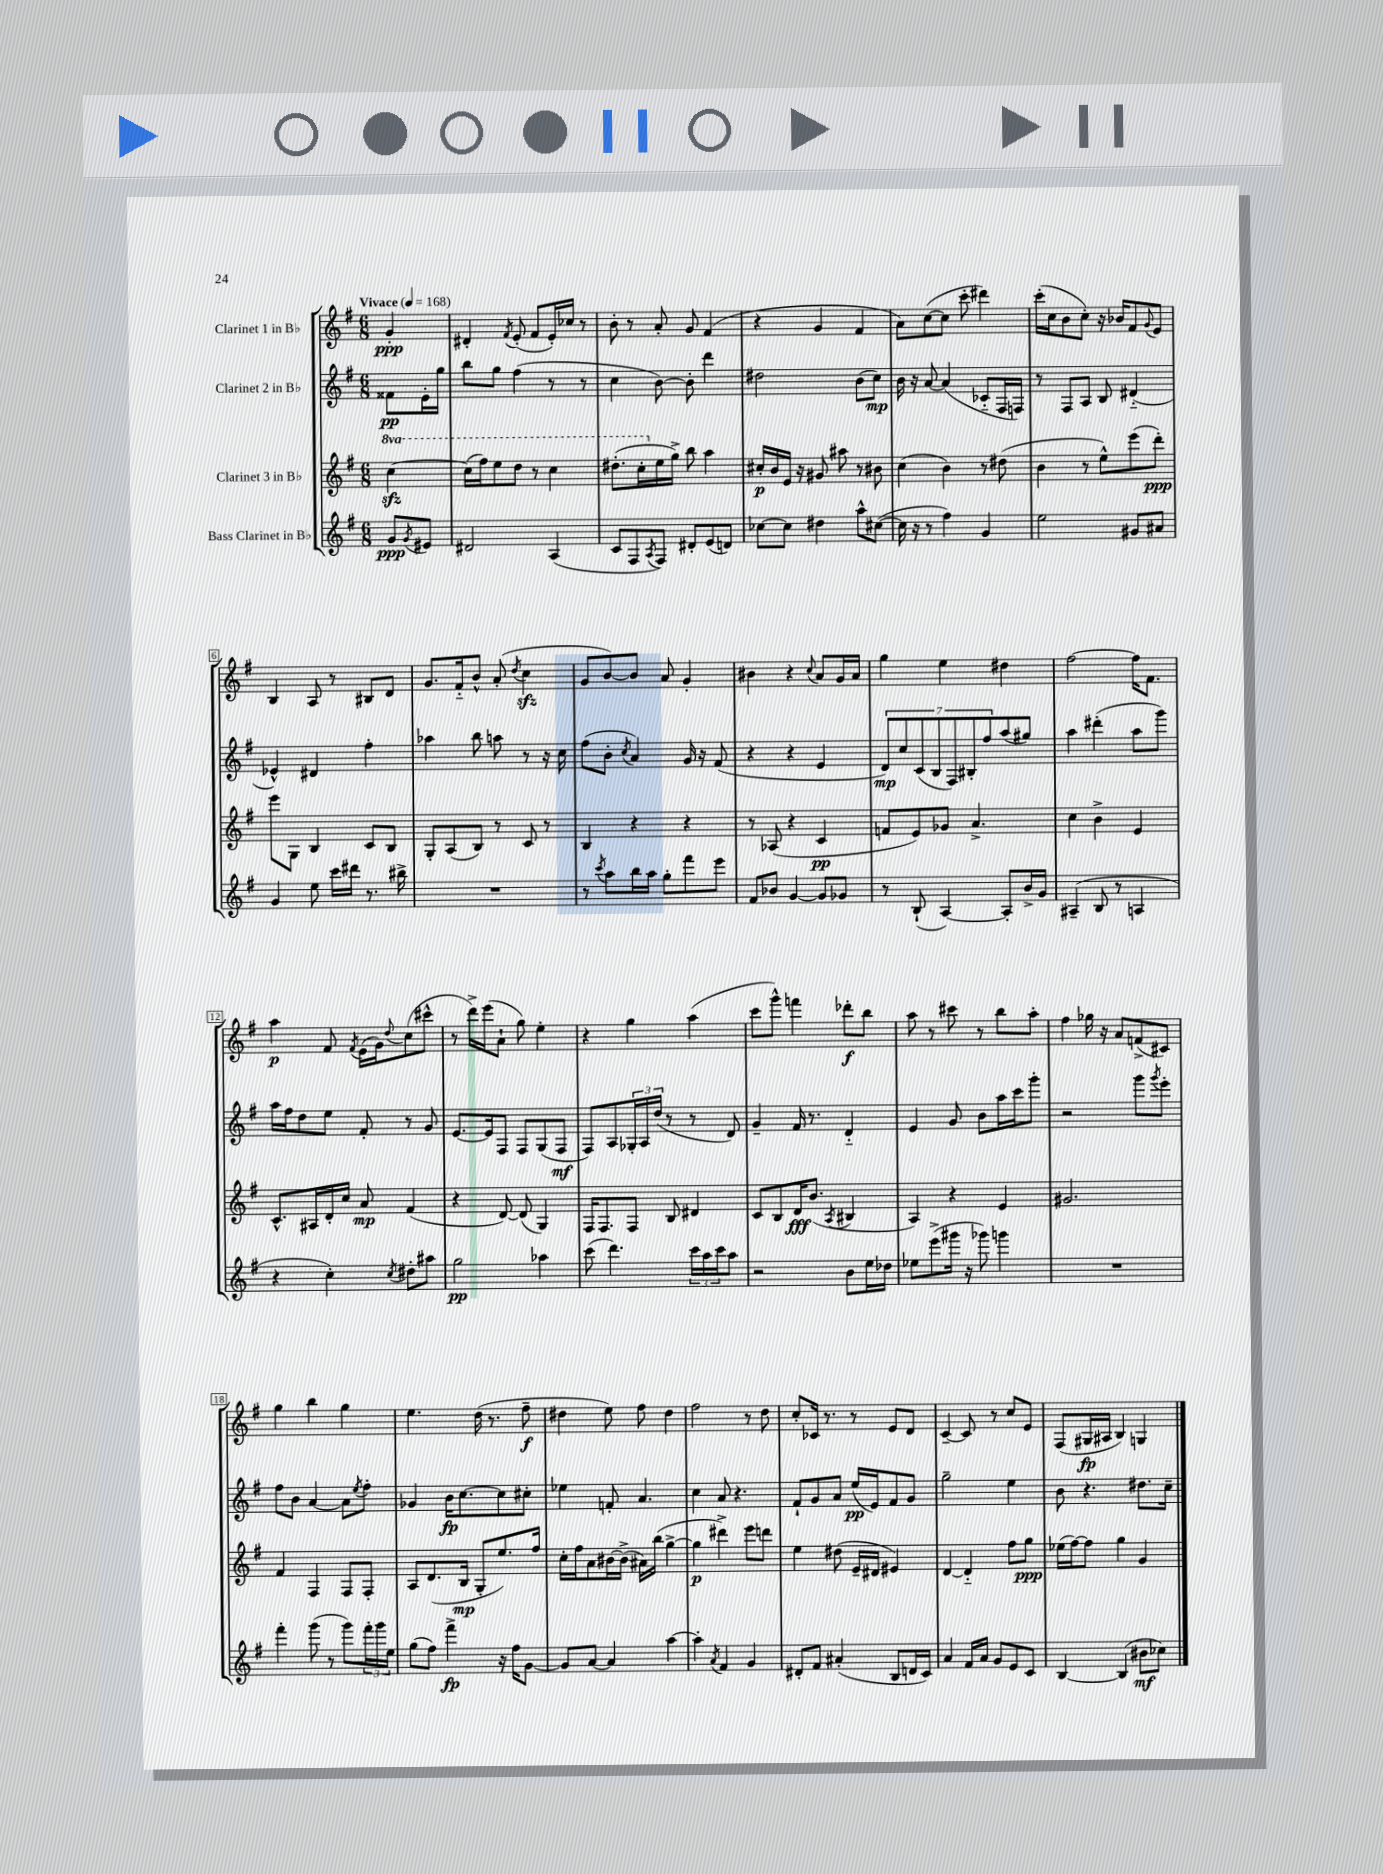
<<
\new StaffGroup <<
\new Staff = "s0" \with { instrumentName = "Clarinet 1 in Bb" } {
    \clef treble \key g \major \numericTimeSignature \time 6/8 \partial 4 \tempo "Vivace" 4 = 168
    g'4-.\ppp |
    dis'4-. \acciaccatura { fis'8 } e'8-.( fis'8 e'16-.) ces''16 r8 |
    b'8-. r8 a'8-. g'8 fis'4( |
    r4 g'4 fis'4 |
    a'8) c''8~( c''8 c'''8-. dis'''4) |
    c'''16-.( c''16 b'8 c''8-.) r16 bes'16 fis'8 \appoggiatura { g'8 } e'8 |
    b4 a8 r8 bis8 d'8 |
    g'8. fis'16-_ b'8-^ a'8-.( \acciaccatura { d''8 } c''4\sfz |
    g'8 b'8~) b'8 a'8 g'4-. |
    bis'4 r4 \appoggiatura { c''8 } a'8 g'16 a'16 |
    g''4 e''4 dis''4 |
    fis''2~ fis''16 fis'8. |
    a''4\p fis'8 \acciaccatura { fis'8 } e'16( g'16) \appoggiatura { d''8 } c''8( cis'''8-^ |
    r8 d'''16->) e'''16( a'8-! g''8) e''4-. |
    r4 g''4 a''4( |
    c'''8 g'''8-^) f'''4 des'''8-.\f b''8 |
    a''8 r8 cis'''8 r8 b''8 a''8-. |
    fis''4 ges''16 r16 a'8 f'8->( cis'8) |
    g''4 b''4 g''4 |
    e''4. d''16( r8. fis''8--\f |
    dis''4 e''8) fis''8 dis''4 |
    fis''2 r8 d''8 |
    c''8-. ces'16 r8. r8 e'8 d'8 |
    c'4~-- c'8 r8 c''8 e'8 |
    fis8( gis16\fp ais16 b4) g4 \bar "|." |
}
\new Staff = "s1" \with { instrumentName = "Clarinet 2 in Bb" } {
    \clef treble \key g \major \numericTimeSignature \time 6/8 \partial 4
    fisis'8\pp e'16-. g''16 |
    b''8 g''8 fis''4( r8 r8 |
    c''4 b'8~) b'8-. d'''4 |
    dis''2 b'8( c''8\mp) |
    b'16 r16 a'8~ a'4( ces'8-_ fis16 f16) |
    r8 fis8 a8 b8 dis'4-_( |
    ees'4-^) dis'4 fis''4-. |
    aes''4 b''8 a''8 r8 r16 c''16 |
    fis''8( b'8-. \acciaccatura { c''8 } a'4) g'16 r16 fis'8( |
    r4 r4 e'4 |
    \tuplet 7/4 { d'8\mp) c''8 c'8( b8 fis8) bis8-. fis''8 } a''8( gis''8) |
    a''4 dis'''4-.( a''8 g'''8) |
    a''16 fis''16 d''8 e''8 fis'8-. r8 g'8 |
    e'8.~ e'16 fis8 fis8 g8( fis8\mf |
    fis8) a8 \tuplet 3/2 { ges16-. a16 d''16( } r8 r8 d'8) |
    g'4-- fis'16 r8. d'4-_ |
    e'4 g'8 b'8 a''16 c'''16 g'''8-. |
    r2 g'''8 \acciaccatura { g'''8 } e'''8-. |
    fis''8 b'8 a'4~ a'8 \acciaccatura { e''8 } fis''8-. |
    ges'4 b'16\fp c''8.~ c''8 cis''8-. |
    ees''4 f'8-. a'4. |
    c''4 a'8 r4. |
    fis'8-! g'8 a'8 e''16\pp( e'16) fis'8 g'8 |
    g''2-- e''4 |
    b'8 r4. dis''8. c''16-- \bar "|." |
}
\new Staff = "s2" \with { instrumentName = "Clarinet 3 in Bb" } {
    \clef treble \key g \major \numericTimeSignature \time 6/8 \set Staff.ottavationMarkups = #ottavation-simple-ordinals \partial 4
    \ottava #1 c'''4~\sfz |
    c'''16( fis'''16) e'''8 d'''8 r8 c'''4 |
    dis'''8.-.( c'''16-. \ottava #0 e''16 g''16->) b''8 a''4 |
    cis''16-.\p b'16 e'16 r16 gis'8 ais''8 r8 bis'8 |
    c''4( b'4) r8 dis''8( |
    b'4 r8 e''8-^) e'''8( d'''8-.\ppp) |
    e'''8 g8 b4 c'8 b8 |
    g8-. a8( b8) r8 c'8 r8 |
    b4 r4 r4 |
    r8 aes8( r4 c'4\pp |
    f'8 e'8) ges'8 a'4.-> |
    c''4 b'4-> e'4 |
    c'8.-^ ais16 d'16-. c''16 a'8\mp fis'4( |
    r4 d'8~) d'8( g4) |
    fis16 fis8. fis8 b8 dis'4 |
    c'8 b8 d'16\fff b'8.( \acciaccatura { a8 } bis4 |
    a4) r4 e'4 |
    gis'2. |
    fis'4 fis4 fis8 fis8-. |
    a8 d'8.( b16\mp g8-. e''8.) fis''16 |
    c''16-. fis''16 a'8 bis'16~ bis'16->( ais'16) b''16( g''4~-> |
    g''4\p dis'''4->) e'''8 d'''8 |
    e''4 dis''8( e'16-- dis'16 eis'4) |
    d'4~ d'4-_ fis''8 g''8\ppp |
    ees''16( fis''16~) fis''8 g''4 g'4 \bar "|." |
}
\new Staff = "s3" \with { instrumentName = "Bass Clarinet in Bb" } {
    \clef treble \key g \major \numericTimeSignature \time 6/8 \partial 4
    g'8\ppp \acciaccatura { g'8 } eis'8 |
    dis'2 a4( |
    c'8 fis8 \acciaccatura { a8 } fis8) dis'8-. e'8( d'8) |
    ces''8~ ces''8 dis''4 a''8-^ cis''8~( |
    cis''16 r16 r8 fis''4) g'4 |
    e''2 gis'8 ais'8 |
    g'4 e''8 c'''16 dis'''16 r8. bis''16-> |
    R2. |
    r8 \acciaccatura { c'''8 } a''8 b''16 a''16 g''8-. fis'''8 e'''8 |
    fis'8 bes'8 g'4~ g'8 ges'8 |
    r8 b8-!( a4~) a8-. b'16-> g'16 |
    ais4--( b8 r8 a4 |
    r4 c''4-.) \acciaccatura { c''8 } dis''8-. ais''8 |
    g''2\pp aes''4 |
    c'''8( d'''4.) \tuplet 3/2 { c'''16 a''16 c'''16 } a''8 |
    r2 b'8 e''16 des''16 |
    ees''8 e'''8->( gis'''16 r16 ges'''8) g'''4 |
    R2. |
    fis'''4-. g'''8( r8 g'''8) \tuplet 3/2 { fis'''16-. g'''16 e''16 } |
    g''8( fis''8) fis'''4->\fp r16 fis''16 g'8~ |
    g'8 a'8~ a'4 a''4~ |
    a''4-. \acciaccatura { a'8 } fis'4 g'4 |
    dis'8-. fis'8 ais'4-.( b8 d'16 c'16) |
    a'4 fis'16 a'16 g'8 e'8 c'8 |
    b4~ b4( bis'8\mf ces''8) \bar "|." |
}
>>
>>
\layout { \context { \Score \override BarNumber.stencil = #(make-stencil-boxer 0.1 0.3 ly:text-interface::print) } }
